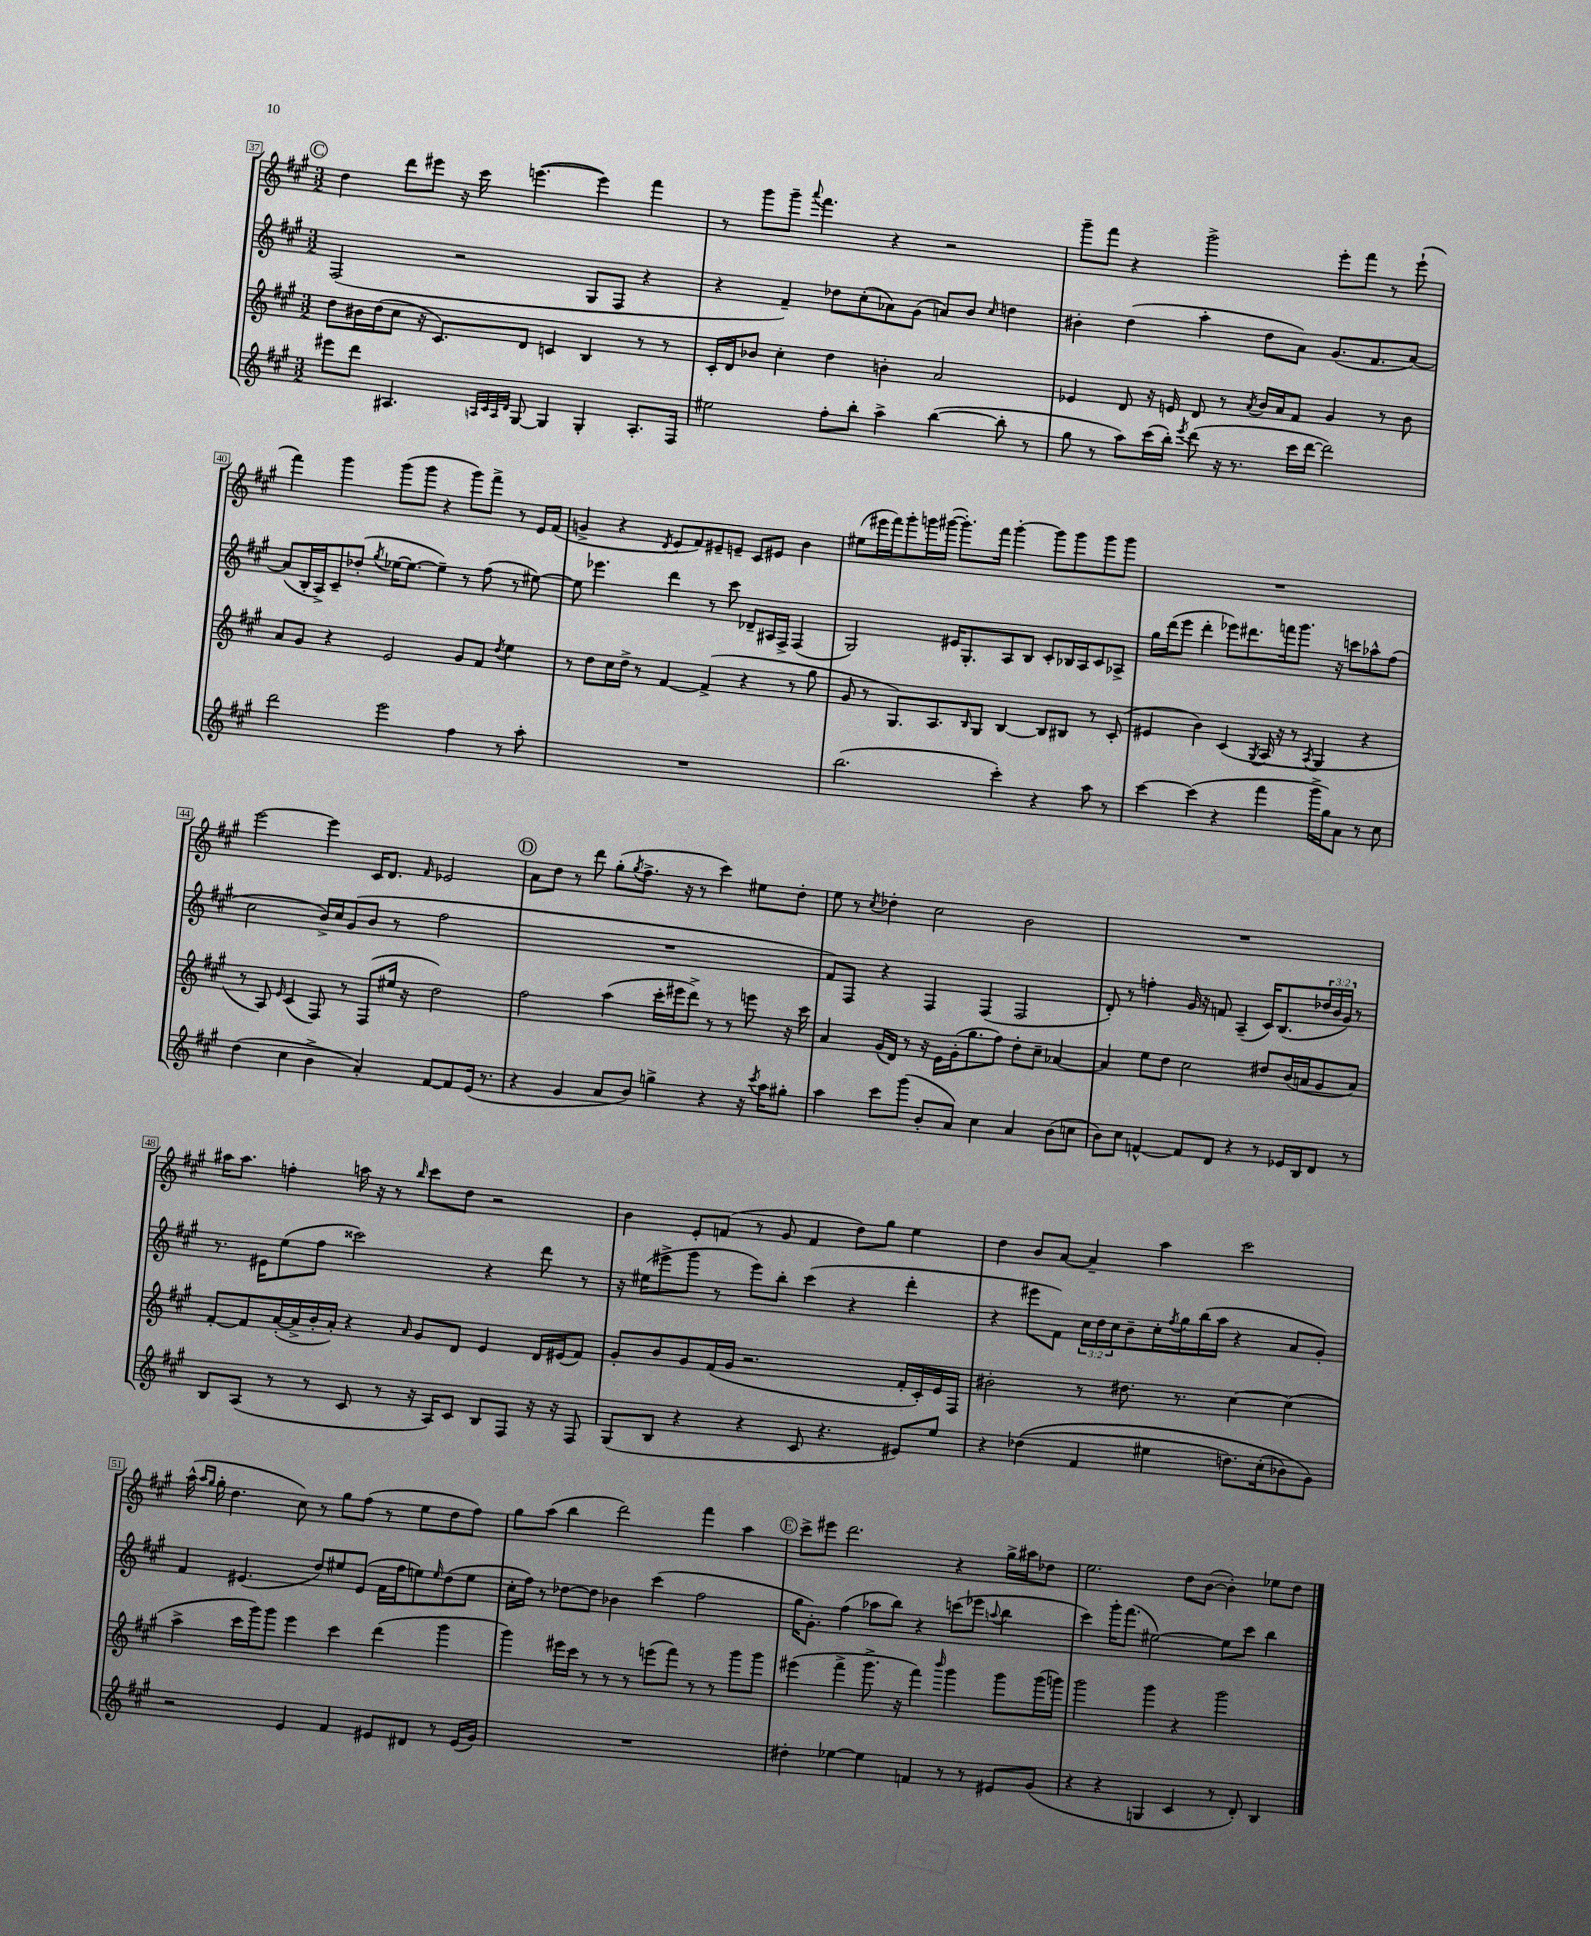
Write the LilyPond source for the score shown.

<<
\new StaffGroup <<
\new Staff = "s0" {
    \clef treble \key a \major \numericTimeSignature \time 3/2
    \mark \markup { \circle "C" } d''4 d'''8 eis'''8 r16 cis'''16 e'''4.~( e'''4) fis'''4 |
    r8 gis'''8 gis'''8-- \appoggiatura { a'''8 } fis'''4. r4 r2 |
    gis'''8-- fis'''8 r4 gis'''2-> e'''8-. fis'''8 r8 e'''8-!( |
    fis'''4) gis'''4 gis'''8( gis'''8 r4 gis'''8) fis'''8-> r8 e'16 fis'16( |
    g'4-> r4 \acciaccatura { d'8 } e'8 fis'8) eis'8-- e'8-- cis'8 eis'8 b'4 |
    eis''8( eis'''16 fis'''16) gis'''8-. g'''16 gis'''16~( gis'''8.-.) fis'''16 gis'''4~-. gis'''8 gis'''8 gis'''8 gis'''8 |
    R1. |
    e'''2~ e'''4 cis'16 d'8. \grace { fis'16 } ees'2 |
    \mark \markup { \circle "D" } a'8 d''8 r8 d'''8 gis''8-.( \acciaccatura { gis''8 } fis''8.-> r16 r8 cis'''4) eis''8 d''8-. |
    e''8 r8 \acciaccatura { cis''8 } des''4-. cis''2 b'2 |
    R1. |
    ais''16 ais''8. f''4-. a''16 r16 r8 \grace { b''16 } cis'''8 d''8 r2 |
    b'4 e'8-. f'8( r8 gis'8 f'4 d''8) gis''8 e''4 |
    d''4 b'8 a'8~ a'4-- a''4 cis'''2 |
    a''16-^( \grace { a''16 gis''16 } gis''16-. d''4. cis''8) r8 gis''8 fis''8( r8 e''8 d''8 fis''8) |
    gis''8 a''8( b''4 d'''2) fis'''4 a''4 |
    \mark \markup { \circle "E" } cis'''8-> eis'''8 d'''2. r4 gis''16-> ais''16 des''8 |
    e''2. d''8 b'8~( b'4-.) ees''8 d''8 \bar "|." |
}
\new Staff = "s1" {
    \clef treble \key a \major \numericTimeSignature \time 3/2 \override Staff.TupletNumber.text = #tuplet-number::calc-fraction-text
    \mark \markup { \circle "C" } fis2( r2 gis8 fis8 r4 |
    r4 fis'4--) des''8 cis''8-.( aes'8) gis'8( a'8) b'8 \grace { cis''16 } d''4 |
    bis'4-. d''4( a''4-. d''8 a'8) gis'8.( fis'8. a'8~) |
    a'8( b16-. a16->) cis'8-- des''8-.( \acciaccatura { gis''8 } ees''16~ ees''8.~ ees''4--) r8 fis''8( r8 eis''8~) |
    eis''8 ees'''4. d'''4 r8 cis'''8 des'8-- ais16 fis16-> fis4( |
    gis2) eis'16 gis8.-. a8 b8 cis'8-. bes16 a16 cis'8 aes8-> |
    gis''16 d'''16( e'''8 d'''4-. ees'''8) dis'''8. f'''16 gis'''8. r16 c'''8 aes''8-^ fis''8( |
    cis''2 b'16->) cis''16 gis'8( b'8 r8 fis''2 |
    \mark \markup { \circle "D" } R1. |
    fis'8) fis8 r4 fis4 fis4( fis2 |
    d'8-.) r8 f''4-. gis'16 r16 f'8 a4--( cis'16) b8.( \tuplet 3/2 { des''16 b'16 gis'16) } r8 |
    r8. eis'16 e''8( fis''8 cisis'''2) r4 d'''8 r8 |
    r16 eis''16( eis'''8-> gis'''8 r8 eis'''8) b''8-. cis'''4( r4 d'''4-. |
    r4 eis'''8 fis'8) \tuplet 3/2 { cis''16 d''16 cis''16 } b'8-- cis''16-. \acciaccatura { fis''8 } gis''16 b''16( a''16 r4 a'8 gis'8-.) |
    fis'4 eis'4.( d''8) eis''8 eis'8( fis'16 fis''16 e''8) \grace { e''16 } d''8( e''8 |
    cis''16-. fis''16) r8 des''8~ des''8 bes'4 cis'''4( fis''2 |
    \mark \markup { \circle "E" } gis''16 gis'8.-.) fis''4( aes''8 b''8) r4 c'''8( ees'''8 \appoggiatura { a''8 } b''4 |
    cis'''4) gis'''16-. fis'''8.( eis''2~) eis''8 cis'''8 b''4 \bar "|." |
}
\new Staff = "s2" {
    \clef treble \key a \major \numericTimeSignature \time 3/2
    \mark \markup { \circle "C" } d''8 bis'16 d''16( cis''8 r16 cis'8.) d'8 c'4 b4 r8 r8 |
    cis'16-. d'16 bes'8 cis''4-. d''4 b'4-. a'2 |
    ees'4 d'8 r16 e'16 d'8 r8 \acciaccatura { a'8 } b'16 a'16 fis'8 gis'4 r8 b'8 |
    a'8 gis'8 r4 e'2 gis'8 fis'8 \acciaccatura { d''8 } e''4 |
    r8 d''8 cis''16 d''16-> r8 fis'4~ fis'4->( r4 r8 gis''8 |
    gis'8 r8 gis8.) a8. \grace { b16 } gis8 b4~ b8 bis8 r8 cis'8-.( |
    eis'4 b'4) cis'4( \acciaccatura { gis8 } a16 r16 r8 \acciaccatura { a8 } gis4 r4 |
    r8 a8) \grace { e'16 } cis'4( fis8) r8 fis8( eis''16 r16 d''2) |
    \mark \markup { \circle "D" } fis''2 a''4( cis'''16-. eis'''16 d'''8->) r8 r8 e'''8 r16 cis'''16 |
    a'4 gis'16( d'16) r8 r16 e'16 gis'16-.( gis''8. fis''8) d''8-. cis''8-- aes'4~ |
    aes'4 e''8 d''8 cis''2 dis''8 b'16( a'16 gis'8 a'8) |
    fis'8~-. fis'8 a'16~-.( a'16-> b'16-. a'16-.) r4 \grace { a'16 } gis'8 d'8 e'4 d'16 eis'16( fis'8) |
    gis'8-. b'8 gis'8 fis'16( gis'16 r2. fis'16-. cis'16-.) e'16 fis16 |
    bis'2-. r8 dis''8. r8. cis''4~ cis''4( |
    a''4-> cis'''16 gis'''16) gis'''8 e'''4 cis'''4 d'''4( gis'''4 |
    gis'''4) eis'''16 cis'''16 r8 r8 r8 e'''8( fis'''8) r8 r8 gis'''8 gis'''8 |
    \mark \markup { \circle "E" } eis'''4( fis'''4-> gis'''8.-> r16 fis'''4) \grace { b'''16 } gis'''4 gis'''8 gis'''16( g'''16) |
    gis'''2 gis'''4 r4 gis'''2 \bar "|." |
}
\new Staff = "s3" {
    \clef treble \key a \major \numericTimeSignature \time 3/2
    \mark \markup { \circle "C" } eis'''8 d'''8 ais4. \grace { a32 cis'32 a32 d'32 } gis8~ gis4 gis4-. a8.-. fis16 |
    eis''2 fis''8-. b''8-. a''4-> b''4~( b''8-. r8 |
    gis''8 r8 a''8) cis'''16( b''16-.) \acciaccatura { e'''8 } d'''8( r16 r8. cis'''16 d'''16~ d'''2) |
    d'''2 e'''2 fis''4 r8 a''8-. |
    R1. |
    b''2.( cis'''4-.) r4 a''8 r8 |
    cis'''4~ cis'''4( r4 fis'''4 gis'''16-> gis''16) a'8 r8 cis''8 |
    d''4( cis''4 b'4-> a'4-.) fis'8~ fis'8 e'16( r8. |
    \mark \markup { \circle "D" } r4 gis'4 a'8 b'8) g''4-> r4 r16 \acciaccatura { cis'''8 } a''16 gis''8-. |
    a''4 cis'''8 gis'''8( b'8-. a'8) cis''4 a'4 b'8( c''8 |
    b'8) cis''8 f'4~-^ f'8 d'8 r4 r8 ees'16 b16 d'8 r8 |
    b8 a8( r8 r8 cis'8 r8 r16 a16) cis'8 b8 fis8 r16 r16 fis8 |
    gis8( b8 r4 r4 cis'8 r4. eis'8) e''8 |
    r4 des''4(\( fis'4 eis''4 d''8.) cis''16-.( bes'8) gis'8\) |
    r2 e'4 fis'4 eis'8 dis'8 r8 eis'16( gis'16) |
    R1. |
    \mark \markup { \circle "E" } dis''4-. ees''4~ ees''4 f'4 r8 r8 eis'8 gis'8( |
    r4 r4 g4 cis'4 r8 d'8-.) b4 \bar "|." |
}
>>
>>
\layout { \context { \Score currentBarNumber = #37 \override BarNumber.stencil = #(make-stencil-boxer 0.1 0.3 ly:text-interface::print) } }
